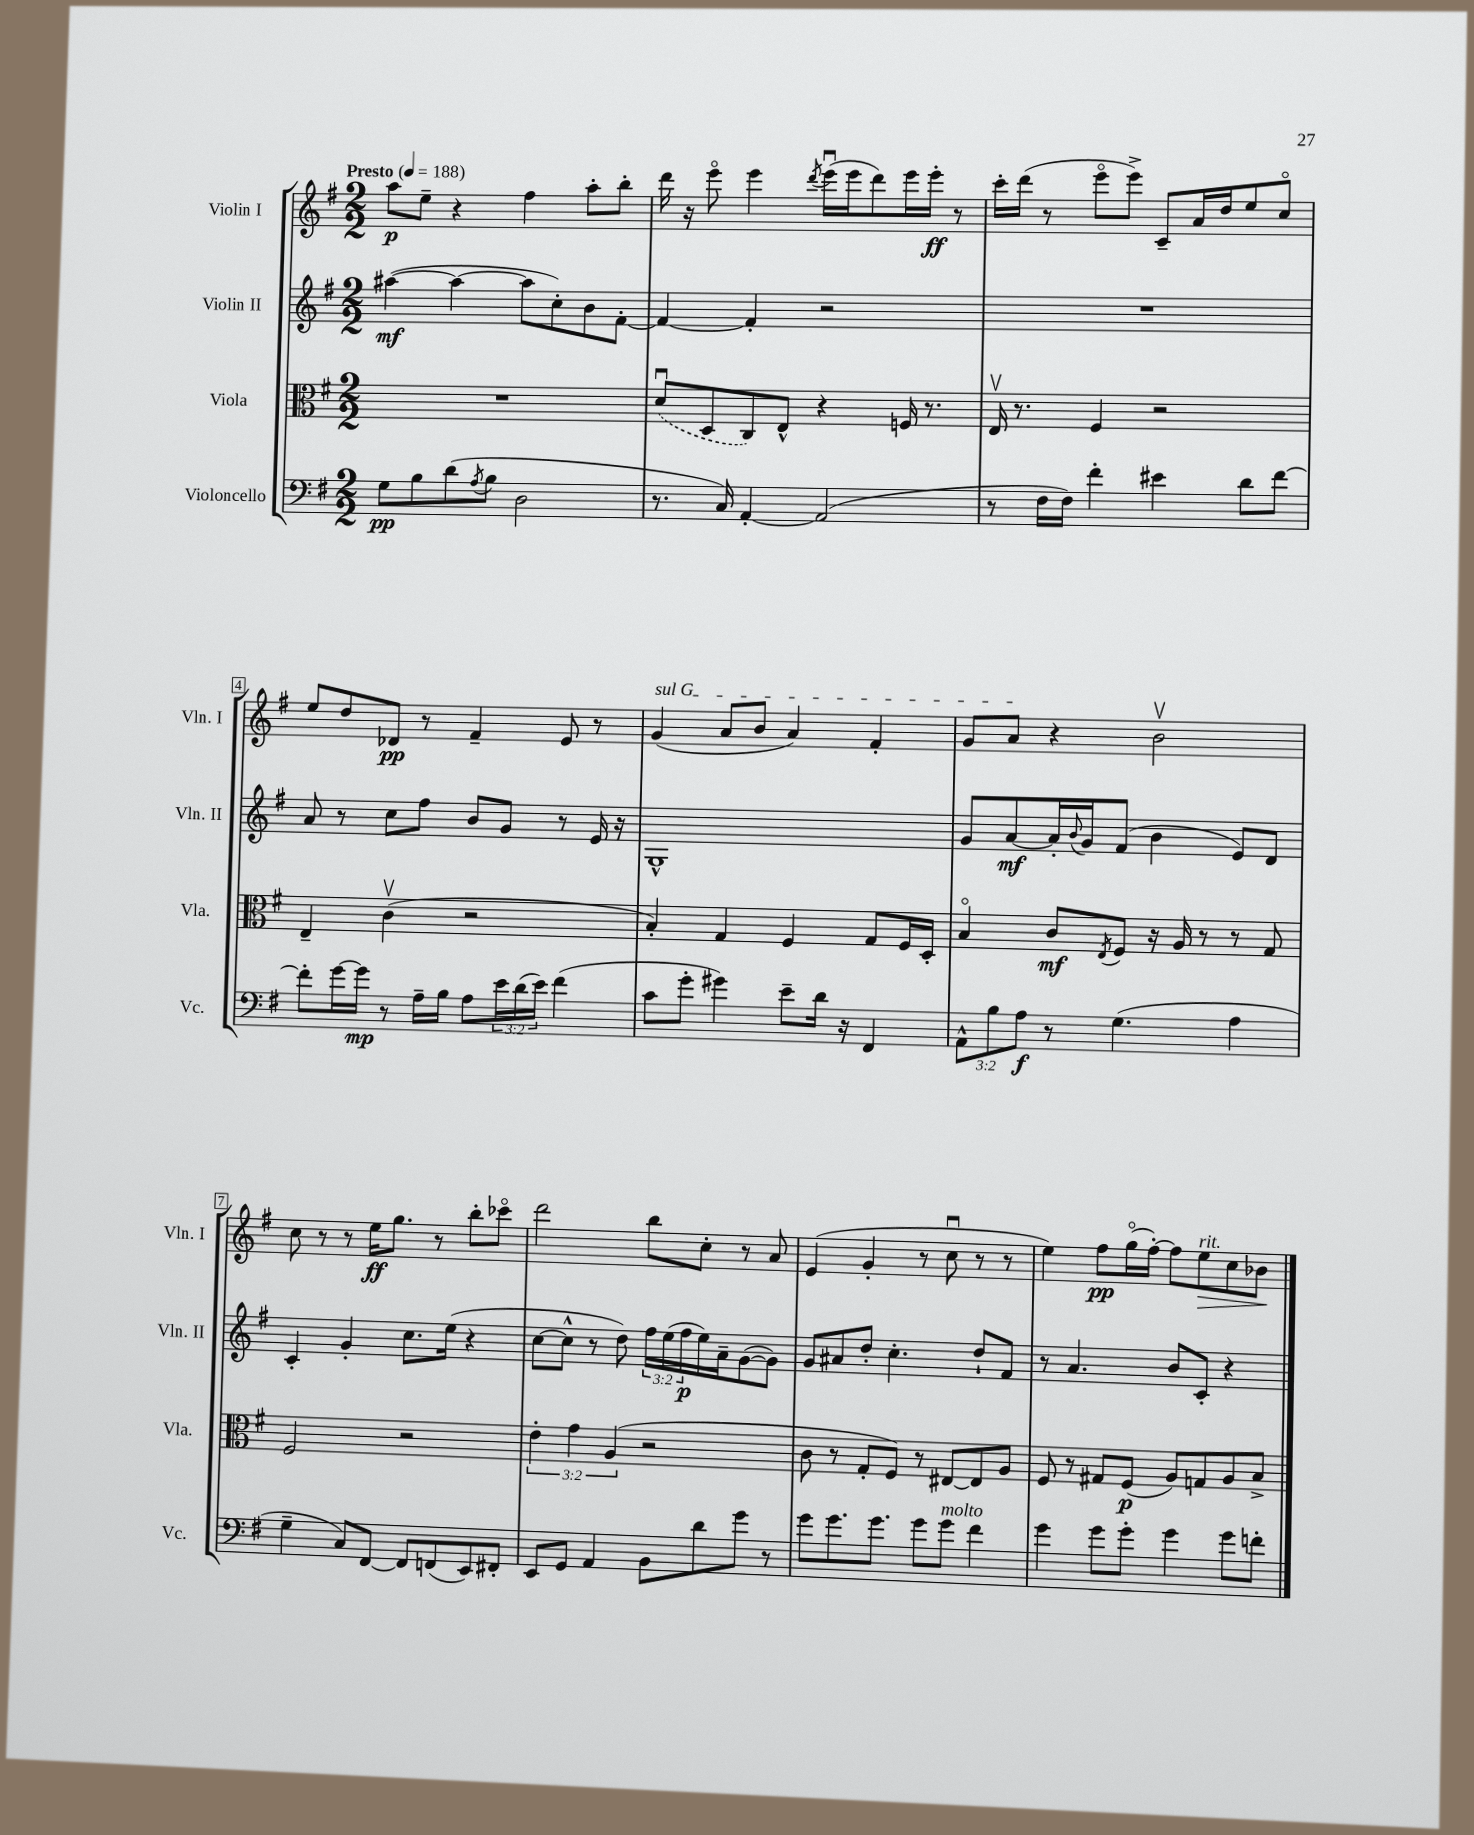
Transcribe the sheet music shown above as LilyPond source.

<<
\new StaffGroup <<
\new Staff = "s0" \with { instrumentName = "Violin I" shortInstrumentName = "Vln. I" } {
    \clef treble \key g \major \numericTimeSignature \time 2/2 \tempo "Presto" 4 = 188
    a''8\p e''8-- r4 fis''4 a''8-. b''8-. |
    d'''16 r16 e'''8\flageolet e'''4 \acciaccatura { d'''8 } e'''16\downbow( e'''16 d'''8) e'''16 e'''16-.\ff r8 |
    c'''16-. d'''16( r8 e'''8\flageolet e'''8->) c'8-- a'16 d''16 e''8 c''8\flageolet |
    e''8 d''8 des'8\pp r8 fis'4-- e'8 r8 |
    \once \override TextSpanner.bound-details.left.text = \markup { \italic "sul G" } g'4\startTextSpan( a'8 b'8 a'4) fis'4-. |
    g'8 a'8\stopTextSpan r4 b'2\upbow |
    c''8 r8 r8 e''16\ff g''8. r8 b''8-. ces'''8\flageolet |
    d'''2 b''8 c''8-. r8 a'8 |
    e'4( g'4-. r8 c''8\downbow r8 r8 |
    e''4) fis''8\pp g''16\flageolet( fis''16~-.) fis''8 e''8\>^\markup { \italic "rit." } c''8 bes'8\! \bar "|." |
}
\new Staff = "s1" \with { instrumentName = "Violin II" shortInstrumentName = "Vln. II" } {
    \clef treble \key g \major \numericTimeSignature \time 2/2 \override Staff.TupletNumber.text = #tuplet-number::calc-fraction-text
    ais''4~\mf( ais''4~ ais''8 c''8-.) b'8 fis'8~-. |
    fis'4~ fis'4-. r2 |
    R1 |
    a'8 r8 c''8 fis''8 b'8 g'8 r8 e'16 r16 |
    g1-^ |
    g'8 a'8~\mf a'16-. \appoggiatura { b'8 } g'16 fis'8( b'4 e'8) d'8 |
    c'4-. g'4-. c''8. e''16( r4 |
    c''8~ c''8-^ r8 d''8) \tuplet 3/2 { fis''16 e''16( fis''16\p } e''16) a'16-- g'8~( g'8) |
    g'8 ais'8 d''8-. c''4.-. d''8-! fis'8 |
    r8 a'4. b'8 c'8-. r4 \bar "|." |
}
\new Staff = "s2" \with { instrumentName = "Viola" shortInstrumentName = "Vla." } {
    \clef alto \key g \major \numericTimeSignature \time 2/2 \override Staff.TupletNumber.text = #tuplet-number::calc-fraction-text
    R1 |
    \once \slurDashed d'8\downbow( d8 c8) e8-^ r4 f16 r8. |
    e16\upbow r8. fis4 r2 |
    e4-- c'4\upbow( r2 |
    b4-.) g4 fis4 g8 fis16 d16-. |
    b4\flageolet c'8\mf \acciaccatura { e8 } fis8 r16 a16 r8 r8 g8 |
    fis2 r2 |
    \tuplet 3/2 { e'4-. g'4 a4( } r2 |
    c'8 r8 g8-. fis8) r8 eis8~ eis8 a8 |
    fis8 r8 gis8 fis8\p( a8) g8 a8 b8-> \bar "|." |
}
\new Staff = "s3" \with { instrumentName = "Violoncello" shortInstrumentName = "Vc." } {
    \clef bass \key g \major \numericTimeSignature \time 2/2 \override Staff.TupletNumber.text = #tuplet-number::calc-fraction-text
    g8\pp b8 d'8( \acciaccatura { a8 } b8 d2 |
    r8. c16) a,4~-. a,2( |
    r8 fis16 fis16) fis'4-. eis'4 d'8 fis'8~ |
    fis'8-. g'16~ g'16\mp r8 a16-- b16 a8 \tuplet 3/2 { e'16 d'16( e'16) } fis'4( |
    c'8 g'8-. gis'4) e'8-- d'16 r16 fis,4 |
    \tuplet 3/2 { a,8-^ b8 a8\f } r8 g4.( a4 |
    g4-- c8) fis,8~ fis,8 f,8( e,8) fis,8-. |
    e,8 g,8 a,4 b,8 d'8 g'8 r8 |
    g'8 g'8. g'8. g'8 g'8^\markup { \italic "molto" } fis'4 |
    g'4 g'8 g'8-. g'4 g'8 f'8-. \bar "|." |
}
>>
>>
\layout { \context { \Score \override BarNumber.stencil = #(make-stencil-boxer 0.1 0.3 ly:text-interface::print) } }
